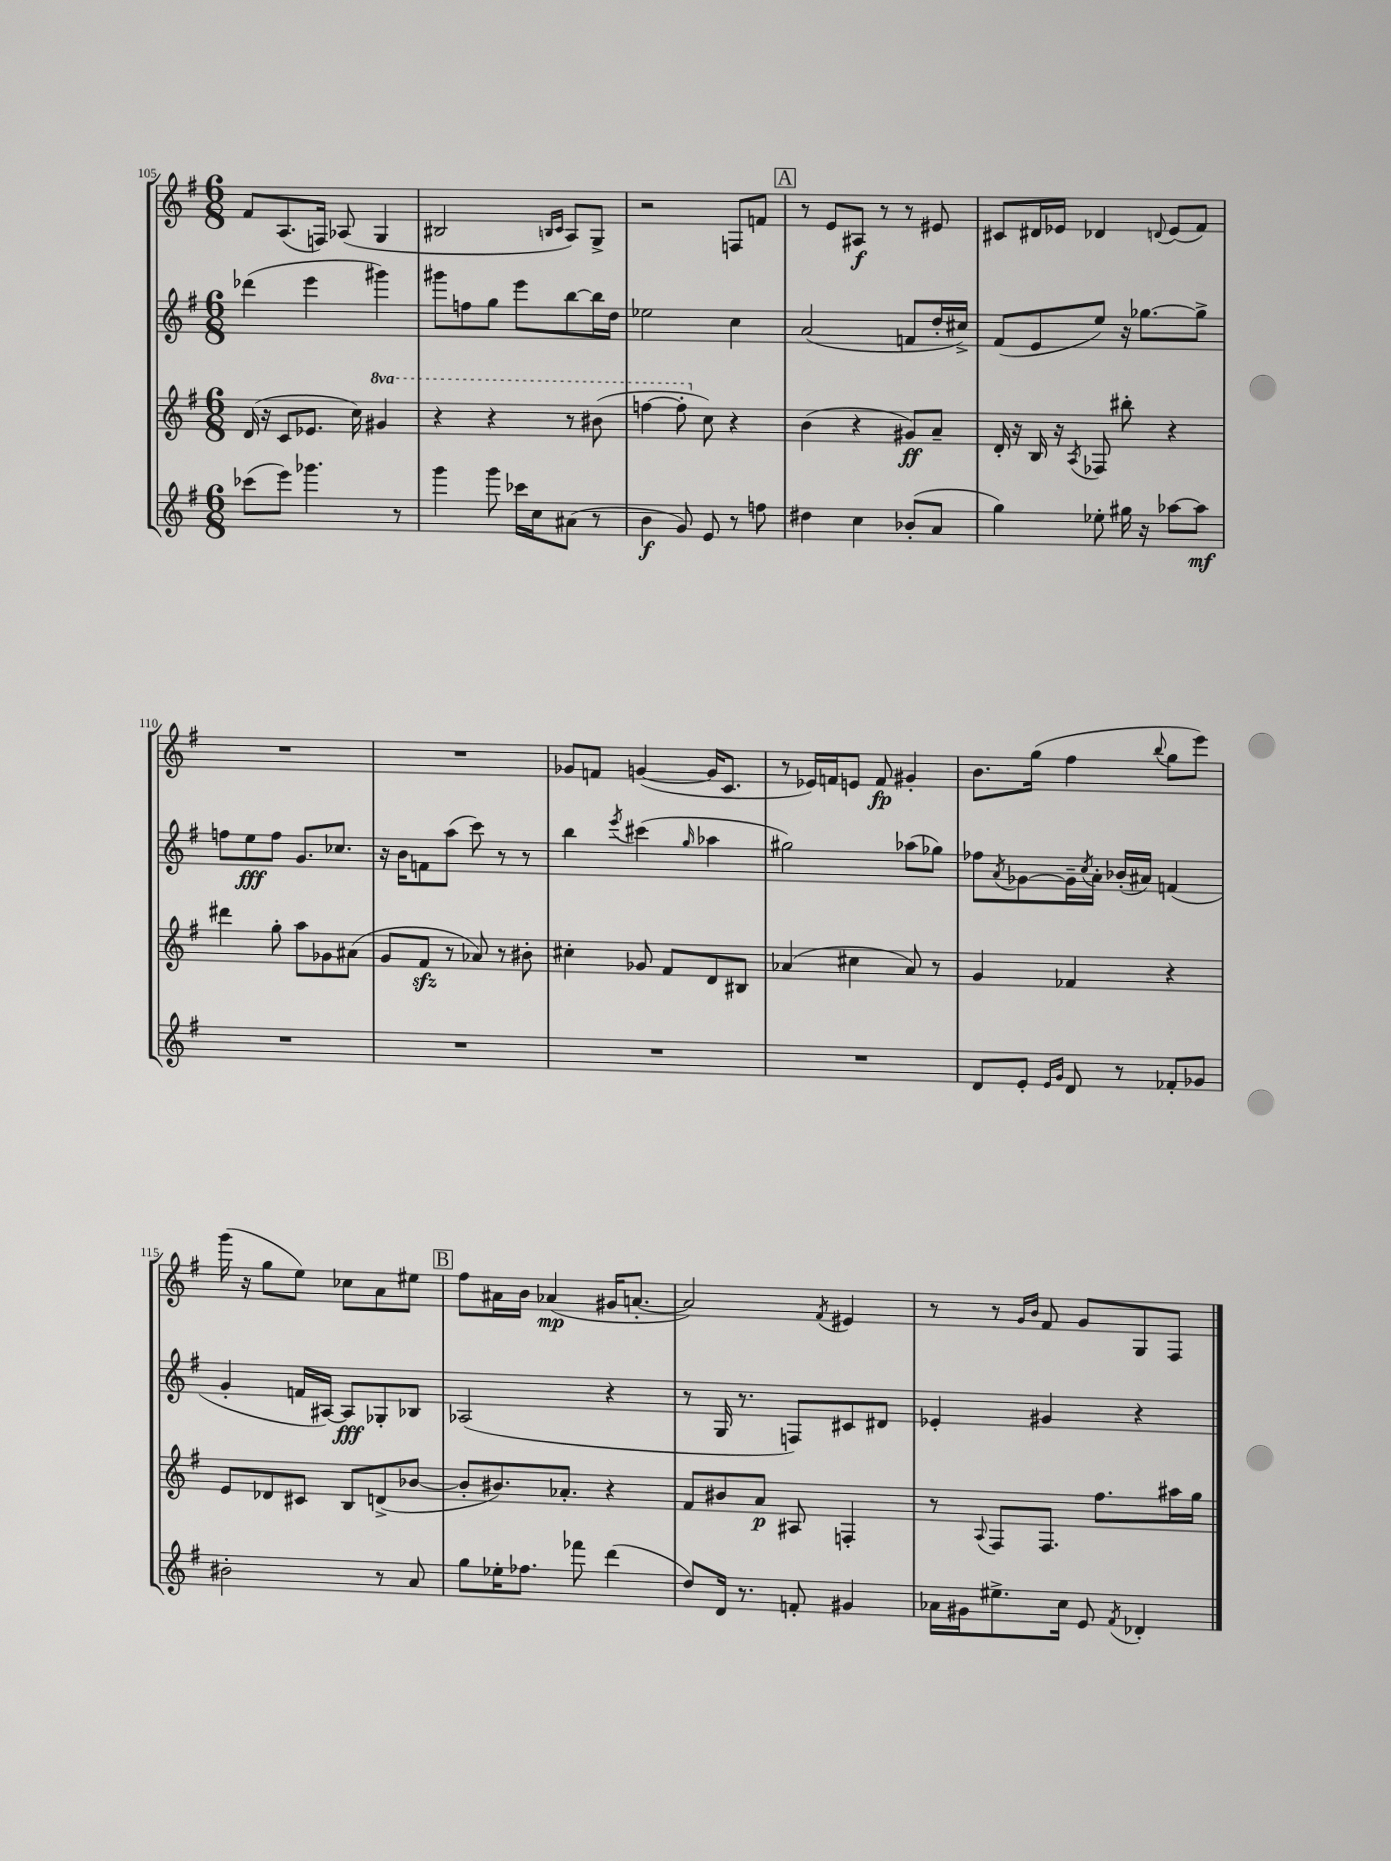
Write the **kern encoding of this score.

**kern	**kern	**kern	**kern
*staff4	*staff3	*staff2	*staff1
*clefG2	*clefG2	*clefG2	*clefG2
*k[f#]	*k[f#]	*k[f#]	*k[f#]
*M6/8	*M6/8	*M6/8	*M6/8
(8ccc-	(16d	(4ddd-	8f#
.	16r	.	.
8eee)	8c	.	(8.A
4.ggg-	8.e-	4eee	.
.	.	.	16F)
.	.	.	(8A-
.	16cc)	.	.
.	4gg#	4ggg#)	4G
8r	.	.	.
=	=	=	=
4ggg	4r	8ggg#	2B#
.	.	8ff	.
8ggg	4r	8gg	.
16ccc-	.	8eee	.
16cc	.	.	.
.	.	.	16qqB
.	.	.	16qqc
(8a#	8r	[8bb	8A)
8r	(8bb#	16bb]	8G^
.	.	16dd	.
=	=	=	=
4b	[4fff	2ee-	2r
8g)	8fff']	.	.
8e	8cc)	.	.
8r	4r	4cc	8F
8ff	.	.	8f
=	=	=	=
4dd#	(4b	(2a	8r
.	.	.	8e
4cc	4r	.	8A#
.	.	.	8r
(8b-'	8g#)	8f	8r
8a	8a~	16dd'	8e#
.	.	16cc#^)	.
=	=	=	=
4gg)	16d'	(8f#	8c#
.	16r	.	.
.	16B	8e	16d#
.	16r	.	16e-
.	8qA	.	.
8ee-'	8F-	8ee)	4d-
16gg#	8bb#'	16r	.
16r	.	[8.gg-	.
.	.	.	8qqd
[8aa-	4r	.	(8e-
8aa-]	.	8gg-^]	8f#)
=	=	=	=
2.r	4ddd#	8ff	2.r
.	.	8ee	.
.	8gg'	8ff	.
.	8aa	8.g	.
.	8g-	.	.
.	.	8.cc-	.
.	(8a#	.	.
=	=	=	=
2.r	8g	16r	2.r
.	.	16b	.
.	8f#	8f	.
.	8r	(8aa	.
.	8a-)	8ccc)	.
.	8r	8r	.
.	8b#'	8r	.
=	=	=	=
2.r	4cc#'	4bb	8g-
.	.	.	8f
.	.	8qeee	.
.	8g-	(4ccc#	([4g
.	8f#	.	.
.	.	16qqgg	.
.	8d	4aa-	16g]
.	.	.	8.c
.	8B#	.	.
=	=	=	=
2.r	(4a-	2gg#)	8r
.	.	.	16e-)
.	.	.	16f
.	4cc#	.	8e
.	.	.	8f
.	8a-)	(8aa-	4g#'
.	8r	8gg-)	.
=	=	=	=
8d	4g	8ff-	8.b
.	.	8qa	.
8e'	.	[8g-	.
.	.	.	(16gg
16qqe	.	.	.
16qqg	.	.	.
8d	4f-	16g-~]	4ff#
.	.	8qcc	.
.	.	16a'	.
8r	.	(16b-'	.
.	.	16a#)	.
.	.	.	8qqbb
8f-'	4r	(4f	8gg
8g-	.	.	8eee)
=	=	=	=
2b#'	8e	4g'	(16ggg
.	.	.	16r
.	8d-	.	8gg
.	8c#	16f	8ee)
.	.	[16A#)	.
.	8B	8A#]	8cc-
8r	(8d^	8G-'	8a
8a	[8b-	8B-	8ee#
=	=	=	=
8gg	8b-']	(2A-	8ff#
16ee-'	8.b#)	.	16a#
8.ff-	.	.	16b
.	.	.	(4a-
.	8.a-'	.	.
8fff-	.	.	.
(4ddd	4r	4r	16g#
.	.	.	[8.a'
=	=	=	=
8dd)	8f#	8r	2a])
16d	8b#	16G	.
8.r	.	8.r	.
.	8a	.	.
8f'	8A#	8F)	.
.	.	.	8qf#
4g#	4F'	8c#	4e#
.	.	8d#	.
=	=	=	=
16a-	8r	4e-'	8r
16g#	.	.	.
.	8qqA	.	.
8.ee#^	8F#	.	8r
.	.	.	16qqg
.	.	.	16qqb
.	8.F#	4g#	8f#
16cc	.	.	.
8e	.	.	8g
.	8.ff#	.	.
8qf#	.	.	.
4d-'	.	4r	8G
.	16aa#	.	8F#
.	16gg	.	.
==	==	==	==
*-	*-	*-	*-
